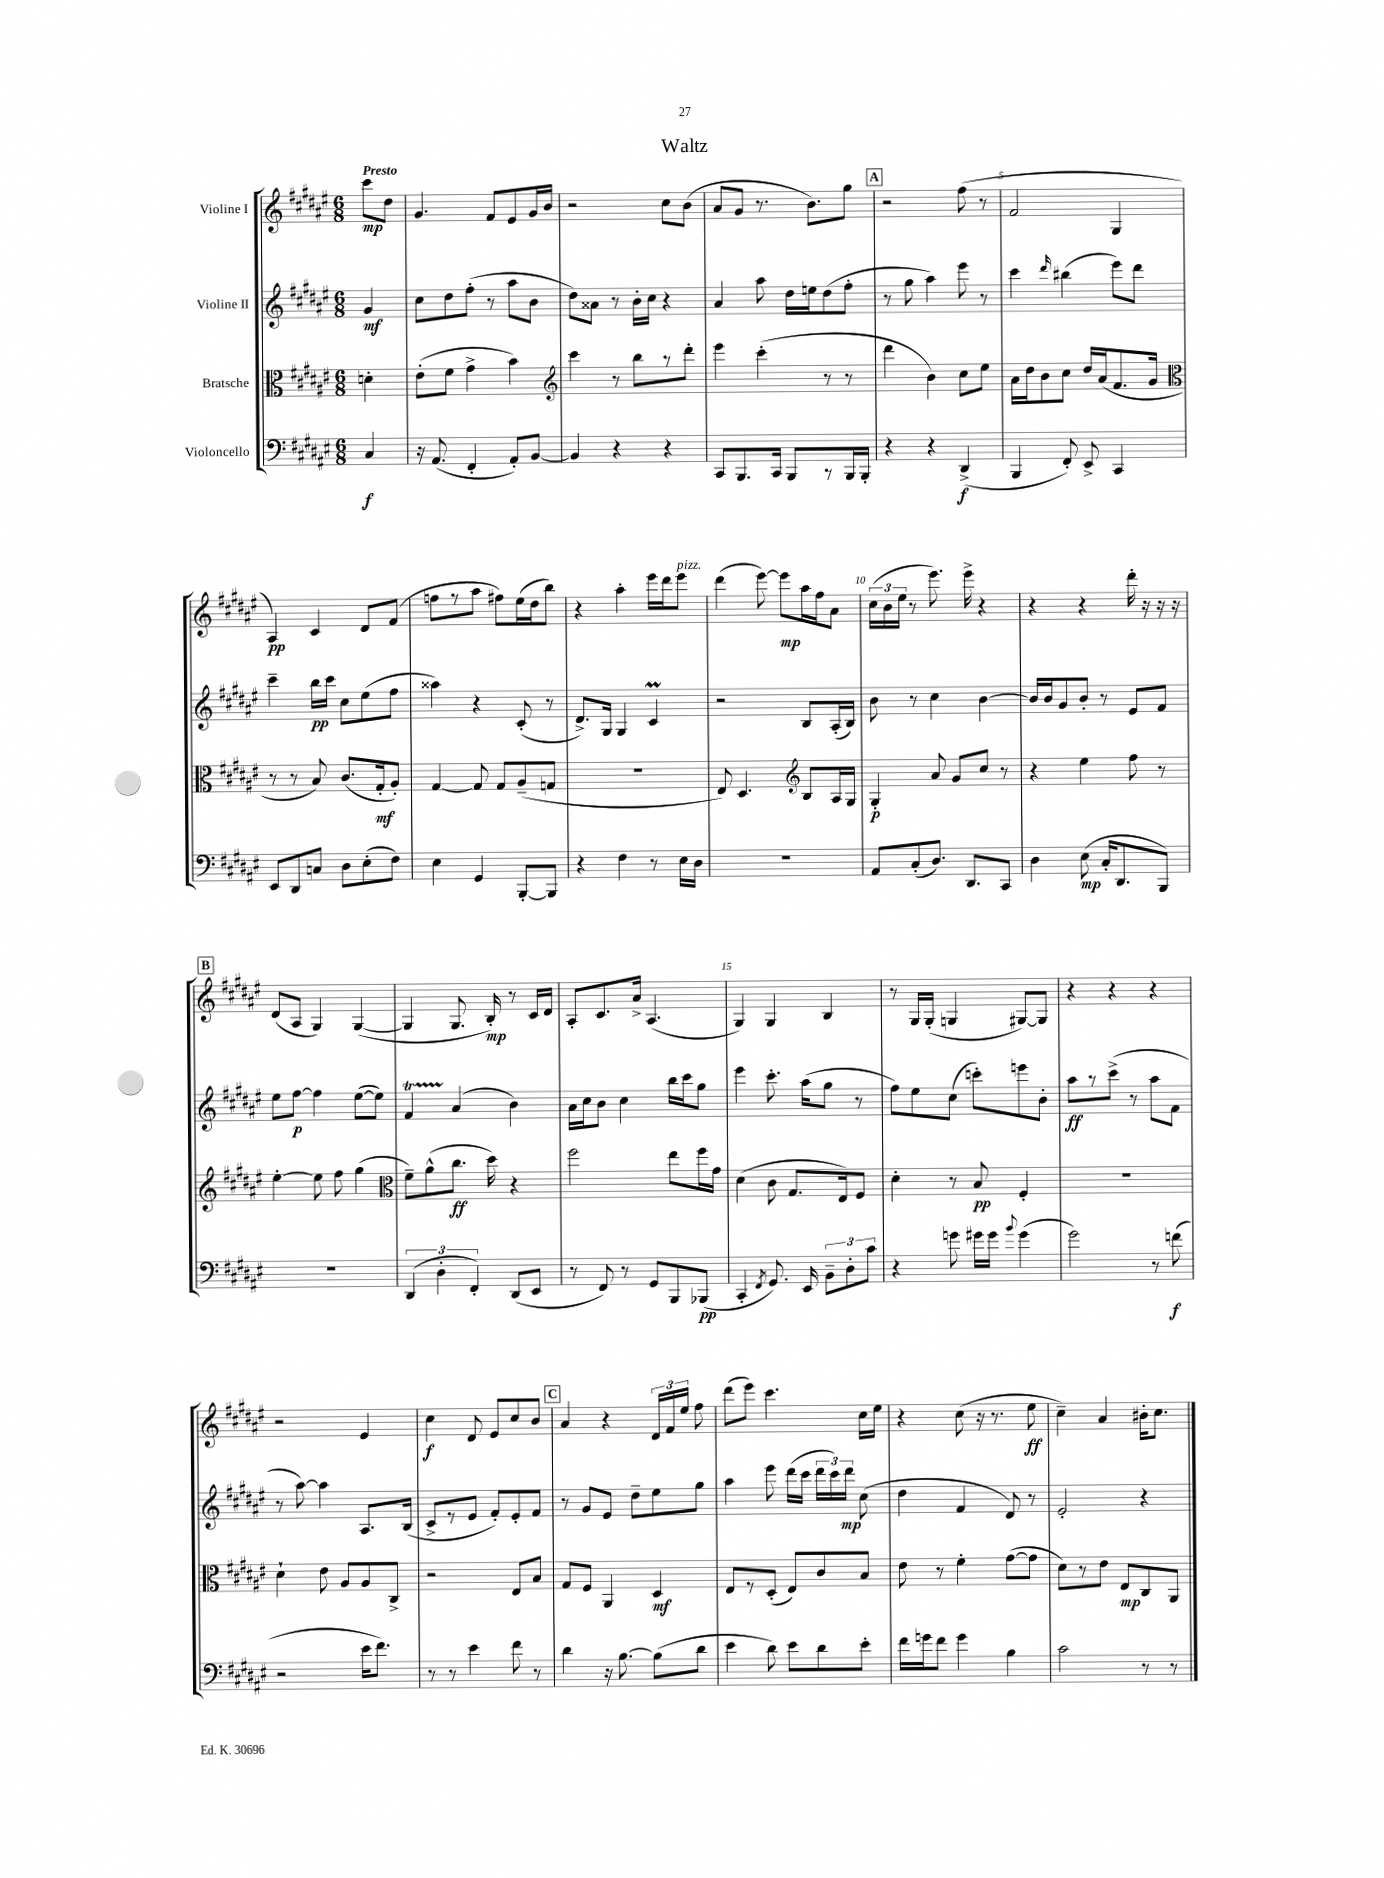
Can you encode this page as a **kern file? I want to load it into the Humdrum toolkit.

**kern	**dynam	**kern	**dynam	**kern	**dynam	**kern	**dynam
*part4	*part4	*part3	*part3	*part2	*part2	*part1	*part1
*staff4	*staff4	*staff3	*staff3	*staff2	*staff2	*staff1	*staff1
*I"Violoncello	*	*I"Bratsche	*	*I"Violine II	*	*I"Violine I	*
*clefF4	*	*clefC3	*	*clefG2	*	*clefG2	*
*k[f#c#g#d#a#e#]	*	*k[f#c#g#d#a#e#]	*	*k[f#c#g#d#a#e#]	*	*k[f#c#g#d#a#e#]	*
*M6/8	*	*M6/8	*	*M6/8	*	*M6/8	*
=	=	=	=	=	=	=	=
!	!	!	!	!	!	!LO:TX:a:B:t=Presto	!
4C#/	f	4dn'\	.	4g#/	mf	8ccc#\L	mp
.	.	.	.	.	.	8dd#\J	.
=1	=1	=1	=1	=1	=1	=1	=1
16r	.	(8e#'\L	.	8cc#\L	.	4.g#/	.
(8.AA#/	.	.	.	.	.	.	.
.	.	8f#\J	.	8dd#\	.	.	.
4FF#'/	.	4g#^\	.	(8ff#'\J	.	.	.
.	.	.	.	8r	.	8f#/L	.
8AA#'/L)	.	4b\)	.	8aa#\L	.	8e#/	.
[8BB/J	.	.	.	8b\J	.	16g#/L	.
.	.	.	.	.	.	16b/JJ	.
=2	=2	=2	=2	=2	=2	=2	=2
*	*	*clefG2	*	*	*	*	*
4BB/]	.	4ccc#\	.	8dd#\L)	.	2r	.
.	.	.	.	8a##X\J	.	.	.
4r	.	8r	.	8r	.	.	.
.	.	8bb\L	.	16b'\LL	.	.	.
.	.	.	.	16cc#\JJ	.	.	.
4r	.	8r	.	4r	.	8cc#\L	.
.	.	8ddd#'\J	.	.	.	(8b\J	.
=3	=3	=3	=3	=3	=3	=3	=3
8CC#/L	.	4eee#\	.	4a#/	.	8a#/L	.
8.BBB/	.	.	.	.	.	8g#/J	.
.	.	(4ccc#'\	.	8aa#\	.	8.r	.
16CC#/Jk	.	.	.	.	.	.	.
8BBB/L	.	.	.	16dd#\LL	.	.	.
.	.	.	.	16een\J	.	8.b\L)	.
8r	.	8r	.	(8dd#\	.	.	.
16BBB/L	.	8r	.	8ff#'\J	.	8gg#\J	.
16BBB'/JJ	.	.	.	.	.	.	.
!!LO:REH:place=s1:t=A
=4	=4	=4	=4	=4	=4	=4	=4
4r	.	4ddd#\	.	8r	.	2r	.
.	.	.	.	8gg#\	.	.	.
4r	.	4b\)	.	4aa#\)	.	.	.
(4DD#^/	f	8cc#\L	.	8eee#\	.	(8ff#\	.
.	.	8ee#\J	.	8r	.	8r	.
=5	=5	=5	=5	=5	=5	=5	=5
4BBB/	.	16a#\LL	.	4ccc#\	.	2f#/	.
.	.	16dd#\J	.	.	.	.	.
.	.	8b\	.	.	.	.	.
.	.	.	.	16qqddd#/	.	.	.
8FF#'/)	.	8cc#\J	.	(4bb#X\	.	.	.
8EE#^/	.	16dd#/LL	.	.	.	.	.
.	.	(16a#/J	.	.	.	.	.
4CC#/	.	8.f#/	.	8eee#\L)	.	4G#/	.
.	.	.	.	8ddd#\J	.	.	.
.	.	16g#/Jk	.	.	.	.	.
!!LO:LB:g=z
=6	=6	=6	=6	=6	=6	=6	=6
*	*	*clefC3	*	*	*	*	*
8EE#/L	.	8r	.	4ccc#~\	.	4A#/)	pp
8DD#/	.	8r	.	.	.	.	.
8Cn/J	.	8B/)	.	16bb\LL	pp	4c#/	.
.	.	.	.	16ccc#\JJ	.	.	.
8D#\L	.	(8.c#/L	.	8cc#\L	.	.	.
(8E#'\	.	.	.	(8ee#\	.	8d#/L	.
.	.	16G#'/k	mf	.	.	.	.
8F#\J)	.	8A#'/J)	.	8ff#\J	.	(8f#/J	.
=7	=7	=7	=7	=7	=7	=7	=7
4E#\	.	[4G#/	.	4aa##X\)	.	8ffn\L	.
.	.	.	.	.	.	8r	.
4GG#/	.	8G#/]	.	4r	.	8aa#\J	.
.	.	8G#/L	.	.	.	8ff#X\L)	.
[8BBB'/L	.	(8A#~/	.	(8c#'/	.	(16ee#\L	.
.	.	.	.	.	.	16dd#\J	.
8BBB/J]	.	8Gn/J	.	8r	.	8bb\J)	.
=8	=8	=8	=8	=8	=8	=8	=8
4r	.	2.r	.	8.d#^/L)	.	4r	.
.	.	.	.	16G#/Jk	.	.	.
4F#\	.	.	.	4G#/	.	4aa#'\	.
8r	.	.	.	4c#M/	.	16eee#\LL	.
.	.	.	.	.	.	16ddd#\J	.
!	!	!	!	!	!	!LO:TX:a:i:t=pizz.	!
16E#\LL	.	.	.	.	.	8eee#\J	.
16D#\JJ	.	.	.	.	.	.	.
=9	=9	=9	=9	=9	=9	=9	=9
2.r	.	8E#/)	.	2r	.	(4ddd#\	.
.	.	4.D#/	.	.	.	.	.
.	.	.	.	.	.	[8eee#\)	.
.	.	.	.	.	.	8eee#\L]	mp
*	*	*clefG2	*	*	*	*	*
.	.	8B/L	.	8B/L	.	16aa#\L	.
.	.	.	.	.	.	16ff#\J	.
.	.	16A#/L	.	(16A#'/L	.	8a#\J	.
.	.	16G#/JJ	.	16B/JJ)	.	.	.
=10	=10	=10	=10	=10	=10	=10	=10
8AA#/L	.	4G#'/	p	8b\	.	(24cc#\LL	.
.	.	.	.	.	.	24b\	.
.	.	.	.	.	.	24ee#\JJ	.
(8C#'/	.	.	.	8r	.	8r	.
8.D#/J)	.	8a#/	.	4cc#\	.	8.eee#\)	.
.	.	8g#/L	.	.	.	.	.
8.DD#/L	.	.	.	.	.	16eee#^\	.
.	.	8cc#/J	.	[4b\	.	4r	.
8CC#/J	.	8r	.	.	.	.	.
=11	=11	=11	=11	=11	=11	=11	=11
4D#\	.	4r	.	16b/LL]	.	4r	.
.	.	.	.	16b/J	.	.	.
.	.	.	.	8g#/	.	.	.
(8E#\	mp	4ee#\	.	8b'/J	.	4r	.
16C#'/KL	.	.	.	8r	.	.	.
8.DD#/	.	.	.	.	.	.	.
.	.	8ff#\	.	8e#/L	.	16ddd#'\	.
.	.	.	.	.	.	16r	.
8BBB/J)	.	8r	.	8f#/J	.	16r	.
.	.	.	.	.	.	16r	.
!!LO:LB:g=z
!!LO:REH:place=s1:t=B
=12	=12	=12	=12	=12	=12	=12	=12
2.r	.	[4ee#'\	.	8ee#\L	.	(8d#/L	.
.	.	.	.	[8ff#\J	p	8A#/J	.
.	.	8ee#\]	.	4ff#\]	.	4G#/)	.
.	.	8ff#\	.	.	.	.	.
.	.	(4gg#\	.	([8ee#\L	.	([4G#/	.
.	.	.	.	8ee#\J])	.	.	.
=13	=13	=13	=13	=13	=13	=13	=13
*	*	*clefC3	*	*	*	*	*
(6DD#/	.	8f#~\L)	.	4f#T/	.	4G#/]	.
.	.	(8a#^^\	.	.	.	.	.
6D#'\	.	.	.	.	.	.	.
.	.	8.cc#\J	ff	(4a#/	.	8.G#/	.
6FF#'/)	.	.	.	.	.	.	.
.	.	16dd#\)	.	.	.	16B'/)	mp
(8DD#/L	.	4r	.	4b\)	.	8r	.
8EE#/J	.	.	.	.	.	16c#/LL	.
.	.	.	.	.	.	16d#/JJ	.
=14	=14	=14	=14	=14	=14	=14	=14
8r	.	2ff#\	.	16a#\LL	.	8A#'/L	.
.	.	.	.	16cc#\J	.	.	.
8FF#/)	.	.	.	8b\J	.	8.c#/	.
8r	.	.	.	4cc#\	.	.	.
.	.	.	.	.	.	16a#^/Jk	.
8GG#/L	.	.	.	.	.	(4.A#/	.
8BBB/	.	8ee#\L	.	16bb\LL	.	.	.
.	.	.	.	16ccc#\J	.	.	.
(8BBB-X/J	pp	16ff#\L	.	8gg#\J	.	.	.
.	.	16g#\JJ	.	.	.	.	.
=15	=15	=15	=15	=15	=15	=15	=15
4CC#'/	.	(4d#\	.	4eee#\	.	4G#/)	.
8qFF#/	.	.	.	.	.	.	.
8.GG#/)	.	8c#\	.	8.ccc#'\	.	4G#/	.
.	.	8.G#/L	.	.	.	.	.
16EE#/	.	.	.	(16aa#\KL	.	.	.
12BB~\L	.	.	.	8gg#\J	.	4B/	.
.	.	16E#/k)	.	.	.	.	.
12D#'\	.	.	.	.	.	.	.
.	.	8F#/J	.	8r	.	.	.
12c#\J	.	.	.	.	.	.	.
=16	=16	=16	=16	=16	=16	=16	=16
4r	.	4d#'\	.	8ff#\L)	.	8r	.
.	.	.	.	8ee#\	.	16G#/LL	.
.	.	.	.	.	.	(16G#'/JJ	.
8gn\	.	8r	.	(8cc#\J	.	4Gn/	.
16g#X\LL	.	8B/	pp	8cccn'\L)	.	.	.
16g#\JJ	.	.	.	.	.	.	.
8qqb/	.	.	.	.	.	.	.
(4g#\	.	4F#'/	.	8eeen\	.	[8G#X/L)	.
.	.	.	.	8b'\J	.	8G#/J]	.
=17	=17	=17	=17	=17	=17	=17	=17
2g#\)	.	2.r	.	8aa#\L	ff	4r	.
.	.	.	.	8r	.	.	.
.	.	.	.	(8ccc#^\J	.	4r	.
.	.	.	.	8r	.	.	.
8r	.	.	.	8aa#\L	.	4r	.
(8fn\	f	.	.	8f#\J	.	.	.
!!LO:LB:g=z
=18	=18	=18	=18	=18	=18	=18	=18
2r	.	4d#`\	.	8r	.	2r	.
.	.	.	.	[8aa#\)	.	.	.
.	.	8e#\	.	4aa#\]	.	.	.
.	.	8A#/L	.	.	.	.	.
16e#\KL	.	8A#/	.	8.A#/L	.	4e#/	.
8.f#\J)	.	.	.	.	.	.	.
.	.	8C#^/J	.	.	.	.	.
.	.	.	.	(16B/Jk	.	.	.
=19	=19	=19	=19	=19	=19	=19	=19
8r	.	2r	.	8c#^/L	.	4cc#\	f
8r	.	.	.	8r	.	.	.
4e#\	.	.	.	8e#/J	.	8d#/	.
.	.	.	.	8f#'/L)	.	8e#/L	.
8f#\	.	8E#/L	.	8e#'/	.	8cc#/	.
8r	.	8B/J	.	8f#/J	.	8b/J	.
!!LO:REH:place=s1:t=C
=20	=20	=20	=20	=20	=20	=20	=20
4d#\	.	8G#/L	.	8r	.	4a#/	.
.	.	8F#/J	.	8g#/L	.	.	.
16r	.	4AA#/	.	8e#/J	.	4r	.
[8.B\	.	.	.	.	.	.	.
.	.	.	.	8dd#~\L	.	.	.
(8B\L]	.	4D#/	mf	8ee#\	.	24d#/LL	.
.	.	.	.	.	.	24f#/	.
.	.	.	.	.	.	24ee#/JJ	.
8d#\J	.	.	.	8gg#\J	.	8ff#\	.
=21	=21	=21	=21	=21	=21	=21	=21
4e#\	.	8E#/L	.	4aa#\	.	(8ddd#\L	.
.	.	8r	.	.	.	8eee#\J)	.
8d#\)	.	(8D#'/J	.	8eee#\	.	4.ccc#\	.
8e#\L	.	8E#/L)	.	(16ddd#\LL	.	.	.
.	.	.	.	16ccc#\JJ	.	.	.
8d#\	.	8c#/	.	24ddd#\LL	.	.	.
.	.	.	.	24ccc#\)	.	.	.
.	.	.	.	24ddd#\JJ	mp	.	.
8e#'\J	.	8B/J	.	(8cc#\	.	16cc#\LL	.
.	.	.	.	.	.	16ee#\JJ	.
=22	=22	=22	=22	=22	=22	=22	=22
16f#\LL	.	8e#\	.	4dd#\	.	4r	.
16gn\J	.	.	.	.	.	.	.
8f#\J	.	8r	.	.	.	.	.
4g\	.	4f#'\	.	4f#/	.	(8cc#\	.
.	.	.	.	.	.	16r	.
.	.	.	.	.	.	8.r	.
4B\	.	([8g#\L	.	8d#/)	.	.	.
.	.	8g#\J]	.	8r	.	8ee#\	ff
=23	=23	=23	=23	=23	=23	=23	=23
2c#\	.	8d#\L)	.	2e#'/	.	4cc#~\)	.
.	.	8r	.	.	.	.	.
.	.	8e#\J	.	.	.	4a#/	.
.	.	8E#/L	mp	.	.	.	.
8r	.	8C#/	.	4r	.	16b#X'\KL	.
.	.	.	.	.	.	8.cc#\J	.
8r	.	8AA#/J	.	.	.	.	.
==	==	==	==	==	==	==	==
*-	*-	*-	*-	*-	*-	*-	*-
